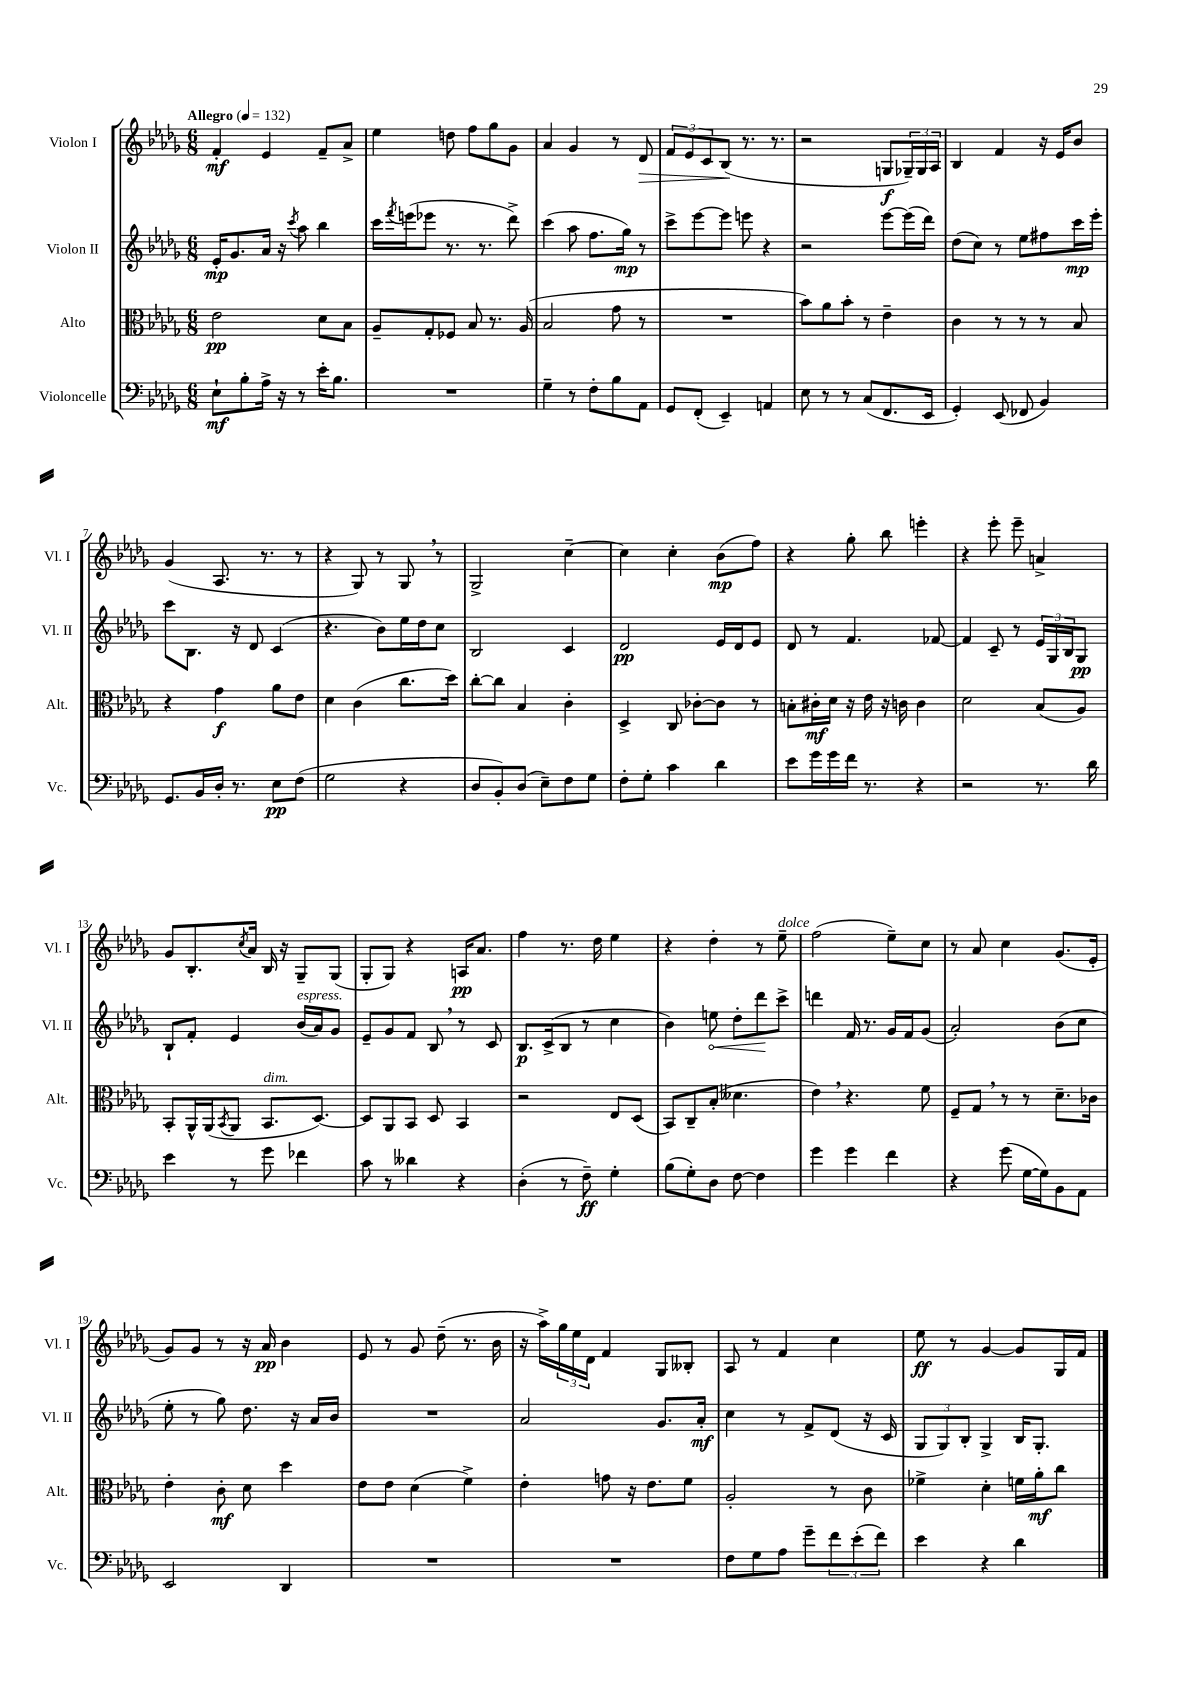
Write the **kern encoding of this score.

**kern	**kern	**kern	**kern
*staff4	*staff3	*staff2	*staff1
*clefF4	*clefC3	*clefG2	*clefG2
*k[b-e-a-d-g-]	*k[b-e-a-d-g-]	*k[b-e-a-d-g-]	*k[b-e-a-d-g-]
*M6/8	*M6/8	*M6/8	*M6/8
*MM132	*MM132	*MM132	*MM132
8E-`\L	2e-\	16e-'/LK	4f'/
.	.	8.g-/	.
8B-'\	.	.	.
16A-^\Jk	.	16a-/Jk	4e-/
16r	.	16r	.
.	.	8qccc/	.
8r	.	8aa-\	.
16e-'\LK	8d-\L	4bb-\	8f~/L
8.B-\J	.	.	.
.	8B-\J	.	8a-^/J
=	=	=	=
2.r	8A-~/L	16ccc\LL	4ee-\
.	.	8qfff/	.
.	.	(16eee\J	.
.	8G-'/	8eee-\J	.
.	8F-/J	8.r	8dd\
.	8B-/	.	8ff\L
.	.	8.r	.
.	8.r	.	8gg-\
.	.	8ddd-^\)	8g-\J
.	(16A-/	.	.
=	=	=	=
4G-~\	2B-/	(4ccc\	4a-/
8r	.	8aa-\	4g-/
8F'\L	.	8.ff\L	.
8B-\	8g-\	.	8r
.	.	16gg-\Jk)	.
8AA-\J	8r	8r	8d-/
=	=	=	=
8GG-/L	2.r	8ccc^\L	12f/L
.	.	.	12e-/
(8FF'/J	.	[8eee-\	.
.	.	.	12c/
4EE-~/)	.	8eee-\]J	(8B-/J
.	.	8eee\	8.r
4AA/	.	4r	.
.	.	.	8.r
=	=	=	=
8E-\	8b-\L)	2r	2r
8r	8a-\	.	.
8r	8b-'\J	.	.
(8C/L	8r	.	.
8.FF/	4e-~\	[8eee-\L	8G/L
.	.	(16eee-\]L	24G-~/L)
.	.	.	24G-/
16EE-/Jk	.	16ddd-\JJ)	.
.	.	.	24A-/JJ
=	=	=	=
4GG-'/)	4c\	(8dd-\L	4B-/
.	.	8cc\J)	.
(8EE-/	8r	8r	4f/
8FF-/	8r	8ee-\L	.
4BB-/)	8r	8ff#\	16r
.	.	.	16e-/LK
.	8B-/	16ccc\L	8b-/J
.	.	16eee-'\JJ	.
=	=	=	=
8.GG-/L	4r	8ccc\L	(4g-/
.	.	8.B-\J	.
16BB-/L	.	.	.
16D-'/JJ	4g-\	.	8.A-/
8.r	.	16r	.
.	.	8d-/	.
.	.	.	8.r
8E-\L	8a-\L	(4c/	.
(8F\J	8e-\J	.	8r
=	=	=	=
2G-\	4d-\	4.r	4r
.	(4c\	.	8G-/)
.	.	8b-\L)	8r
4r	8.cc\L	16ee-\L	8G-/
.	.	16dd-\J	.
.	.	8cc\J	8r
.	16dd-\Jk)	.	.
=	=	=	=
8D-/L	[8cc'\L	2B-/	2G-^/
8BB-'/)	8cc\]J	.	.
(8D-/J	4B-/	.	.
8E-~\L)	.	.	.
8F\	4c'\	4c/	[4cc~\
8G-\J	.	.	.
=	=	=	=
8F'\L	4D-^/	2d-/	4cc\]
8G-'\J	.	.	.
4c\	8C/	.	4cc'\
.	[8c-'\L	.	.
4d-\	8c-\]J	16e-/LL	(8b-\L
.	.	16d-/J	.
.	8r	8e-/J	8ff\J)
=	=	=	=
8e-\L	8B'\L	8d-/	4r
16g-\L	16c#'\L	8r	.
16g-\	16d-\JJ	.	.
16f\JJ	16r	4.f/	8gg-'\
8.r	16e-\	.	.
.	16r	.	8bb-\
.	16c\	.	.
4r	4c\	.	4eee'\
.	.	[8f-/	.
=	=	=	=
2r	2d-\	4f-/]	4r
.	.	8c~/	8eee-'\
.	.	8r	8eee-~\
8.r	(8B-/L	24e-/LL	4a^/
.	.	24G-/	.
.	.	24B-/J	.
.	8A-/J)	8G-/J	.
16d-\	.	.	.
=	=	=	=
4e-\	8BB-'/L	8B-`/L	8g-/L
.	16AA-^^/L	8f'/J	8.B-'/
.	(16AA-/J	.	.
.	8qBB-/	.	.
8r	8AA-/J	4e-/	.
.	.	.	8qcc/
.	.	.	16a-/Jk
8g-\	8.BB-/L	.	16B-/
.	.	.	16r
4f-\	.	(16b-/LL	8G-~/L
.	[8.D-/J)	16a-/J)	.
.	.	8g-/J	(8G-/J
=	=	=	=
8c\	8D-/]L	8e-~/L	8G-'/L
8r	8AA-/	8g-/	8G-/J)
4d--\	8BB-/J	8f/J	4r
.	8D-/	8B-/	.
4r	4BB-/	8r	16A/LK
.	.	.	8.a-/J
.	.	8c/	.
=	=	=	=
(4D-'\	2r	8.B-/L	4ff\
.	.	(16c^/k	.
8r	.	8B-/J	8.r
8F~\)	.	8r	.
.	.	.	16dd-\
4G-'\	8E-/L	4cc\	4ee-\
.	(8D-/J	.	.
=	=	=	=
(8B-\L	8BB-/L)	4b-\)	4r
8G-'\)	8C~/	.	.
8D-\J	(8B-'/J	8ee\	4dd-'\
[8F\	4.d--\	8dd-'\L	.
4F\]	.	8ddd-\	8r
.	.	8ccc^\J	8ee-~\
=	=	=	=
4g-\	4e-\)	4ddd\	(2ff\
4g-\	4.r	16f/	.
.	.	8.r	.
4f\	.	16g-/LL	8ee-~\L)
.	.	16f/J	.
.	8f\	(8g-/J	8cc\J
=	=	=	=
4r	8F~/L	2a-'/)	8r
.	8G-/J	.	8a-/
(8g-\	8r	.	4cc\
[16G-\LL	8r	.	.
16G-\]J)	.	.	.
8BB-\	8.d-~\L	(8b-\L	(8.g-/L
8AA-\J	.	8cc\J	.
.	16c-\Jk	.	16e-'/Jk
=	=	=	=
2EE-/	4e-'\	8ee-'\	8g-/L)
.	.	8r	8g-/J
.	8c'\	8gg-\)	8r
.	8d-\	8.dd-\	16r
.	.	.	16a-/
4DD-/	4dd-\	.	4b-\
.	.	16r	.
.	.	16a-/LL	.
.	.	16b-/JJ	.
=	=	=	=
2.r	8e-\L	2.r	8e-/
.	8e-\J	.	8r
.	(4d-\	.	8g-/
.	.	.	(8dd-~\
.	4f^\)	.	8.r
.	.	.	16b-\
=	=	=	=
2.r	4e-'\	2a-/	16r
.	.	.	16aa-^\LL)
.	.	.	24gg-\
.	.	.	24ee-\
.	.	.	24d-\JJ
.	8g\	.	4f/
.	16r	.	.
.	8.e-\L	.	.
.	.	8.g-/L	8G-/L
.	8f\J	.	8B--'/J
.	.	16a-'/Jk	.
=	=	=	=
8F\L	2A-'/	4cc\	8A-/
8G-\	.	.	8r
8A-\J	.	8r	4f/
8g-~\L	.	8f^/L	.
12f\	8r	(8d-/J	4cc\
(12e-'\	.	.	.
.	8c\	16r	.
12f\J)	.	.	.
.	.	16c/	.
=	=	=	=
4e-\	4f-^\	12G-/L	8ee-\
.	.	12G-/)	.
.	.	.	8r
.	.	12B-'/J	.
4r	4d-'\	4G-^/	[4g-/
4d-\	16f\LL	16B-/LK	8g-/]L
.	16a-'\J	8.G-'/J	.
.	8cc\J	.	16G-/L
.	.	.	16f/JJ
==	==	==	==
*-	*-	*-	*-
